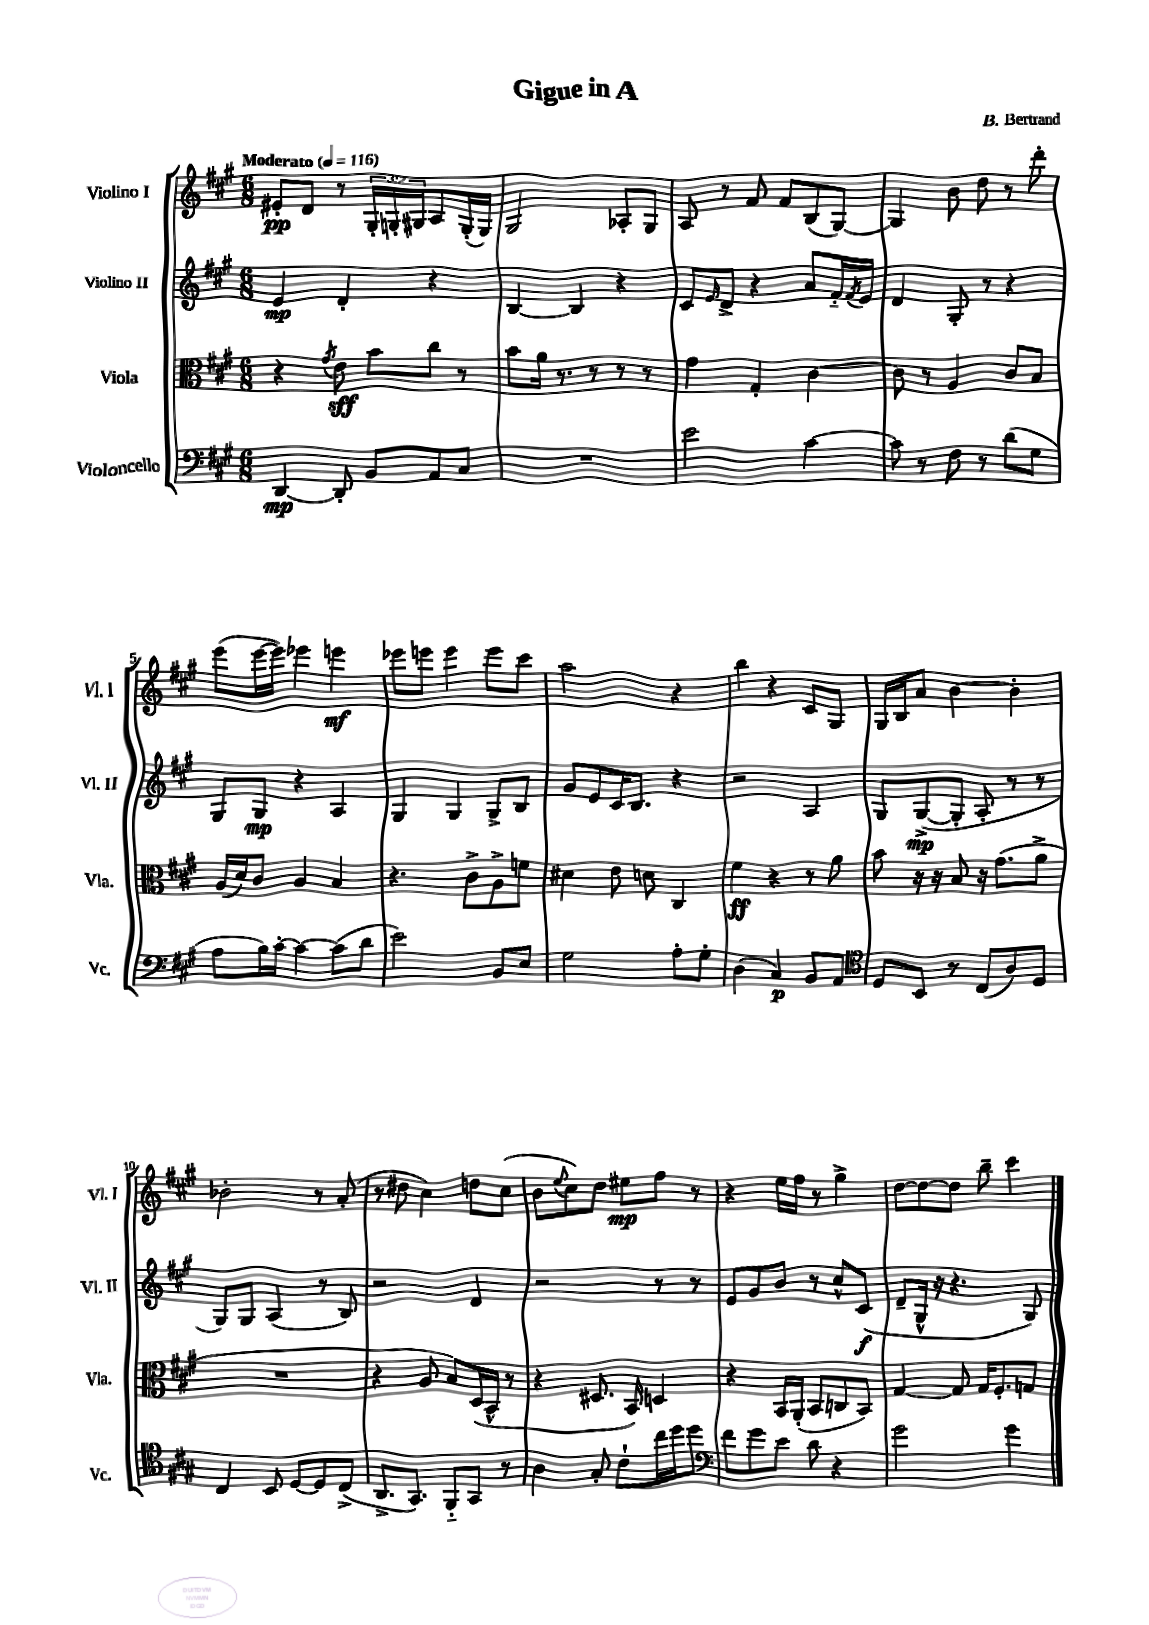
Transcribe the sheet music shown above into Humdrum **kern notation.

**kern	**kern	**kern	**kern
*staff4	*staff3	*staff2	*staff1
*clefF4	*clefC3	*clefG2	*clefG2
*k[f#c#g#]	*k[f#c#g#]	*k[f#c#g#]	*k[f#c#g#]
*M6/8	*M6/8	*M6/8	*M6/8
*MM116	*MM116	*MM116	*MM116
[4DD	4r	4e	8e#'
.	.	.	8d
.	8qg#	.	.
8DD']	8e	4d'	8r
8BB	8b	.	24G#'
.	.	.	24G'
.	.	.	24G#
8AA	8cc#	4r	8A
8C#	8r	.	(16G#'
.	.	.	16G#)
=	=	=	=
2.r	8b	[4B	2G#
.	16a	.	.
.	8.r	.	.
.	.	4B]	.
.	8r	.	.
.	8r	4r	8A-'
.	8r	.	8G#
=	=	=	=
2e	4g#	8c#	8A
.	.	16qqe	.
.	.	8d^	8r
.	4G#'	4r	8f#
.	.	.	8f#
[4c#	[4c#	8a	(8B
.	.	16f#'~	[8G#)
.	.	8qf#	.
.	.	16e	.
=	=	=	=
8c#]	8c#]	4d	4G#]
8r	8r	.	.
8F#	4A	8G#'	8b
8r	.	8r	8dd
(8d	8c#	4r	8r
8G#	8B	.	8ddd'
=	=	=	=
8A	(16A	8G#	(8eee
.	16d)	.	.
16B)	8c#	8G#	[16eee
[16c#'	.	.	16eee])
4c#_	4A	4r	4eee-
(8c#]	4B	4A	4eee
8d	.	.	.
=	=	=	=
2e)	4.r	4G#	8eee-
.	.	.	8eee
.	.	4G#	4eee
.	8c#^	.	.
8BB	8A^	8G#^	8eee
8E	8f	8B	8ccc#
=	=	=	=
2G#	4d#	8g#	2aa
.	.	8e	.
.	8e	16c#	.
.	.	8.B	.
.	8d	.	.
8A'	4C#	4r	4r
8G#'	.	.	.
=	=	=	=
(4D	4f#	2r	4bb
4C#)	4r	.	4r
8BB	8r	4A	8c#
8AA	8a	.	8G#
=	=	=	=
*clefC4	*	*	*
8D	8b	8G#	16G#
.	.	.	16B
8BB	16r	([8G#^	8a
.	16r	.	.
8r	8B	8G#']	[4b
(8C#	16r	8A'	.
.	(8.g#	.	.
8A)	.	8r	4b']
8D	8a^	8r	.
=	=	=	=
4C#	2.r	8G#)	2b-'
.	.	8G#	.
8BB	.	(4A	.
[8D	.	.	.
8D]	.	8r	8r
(8C#^	.	8B)	(8a'
=	=	=	=
8.AA^	4r	2r	8r
.	.	.	8dd#
8.GG#)	.	.	.
.	8A	.	4cc#)
8FF#'~	8B)	.	.
8GG#	(16D	4d	8dd
.	16BB^^	.	.
8r	8r	.	(8cc#
=	=	=	=
4A	4r	2r	8b
.	.	.	8qqee
.	.	.	8cc#)
8G#'	8.D#	.	8dd
8c#`	.	.	8ee#
.	16BB)	.	.
16cc#	4D	8r	8ff#
16dd	.	.	.
8dd	.	8r	8r
=	=	=	=
*clefF4	*	*	*
8f#	4r	8e	4r
8g#	.	8g#	.
8e	16BB	8b	16ee
.	(16AA'	.	16ff#
8d	8BB	8r	8r
4r	8C	8cc#^^	4gg#^
.	8BB)	(8c#	.
=	=	=	=
2g#	[4G#	8d~	[8dd
.	.	16G#^^	8dd_
.	.	16r	.
.	8G#]	4.r	8dd]
.	16G#	.	8bb~
.	8.F#'	.	.
4g#	.	.	4ccc#
.	8G	8G#)	.
==	==	==	==
*-	*-	*-	*-
